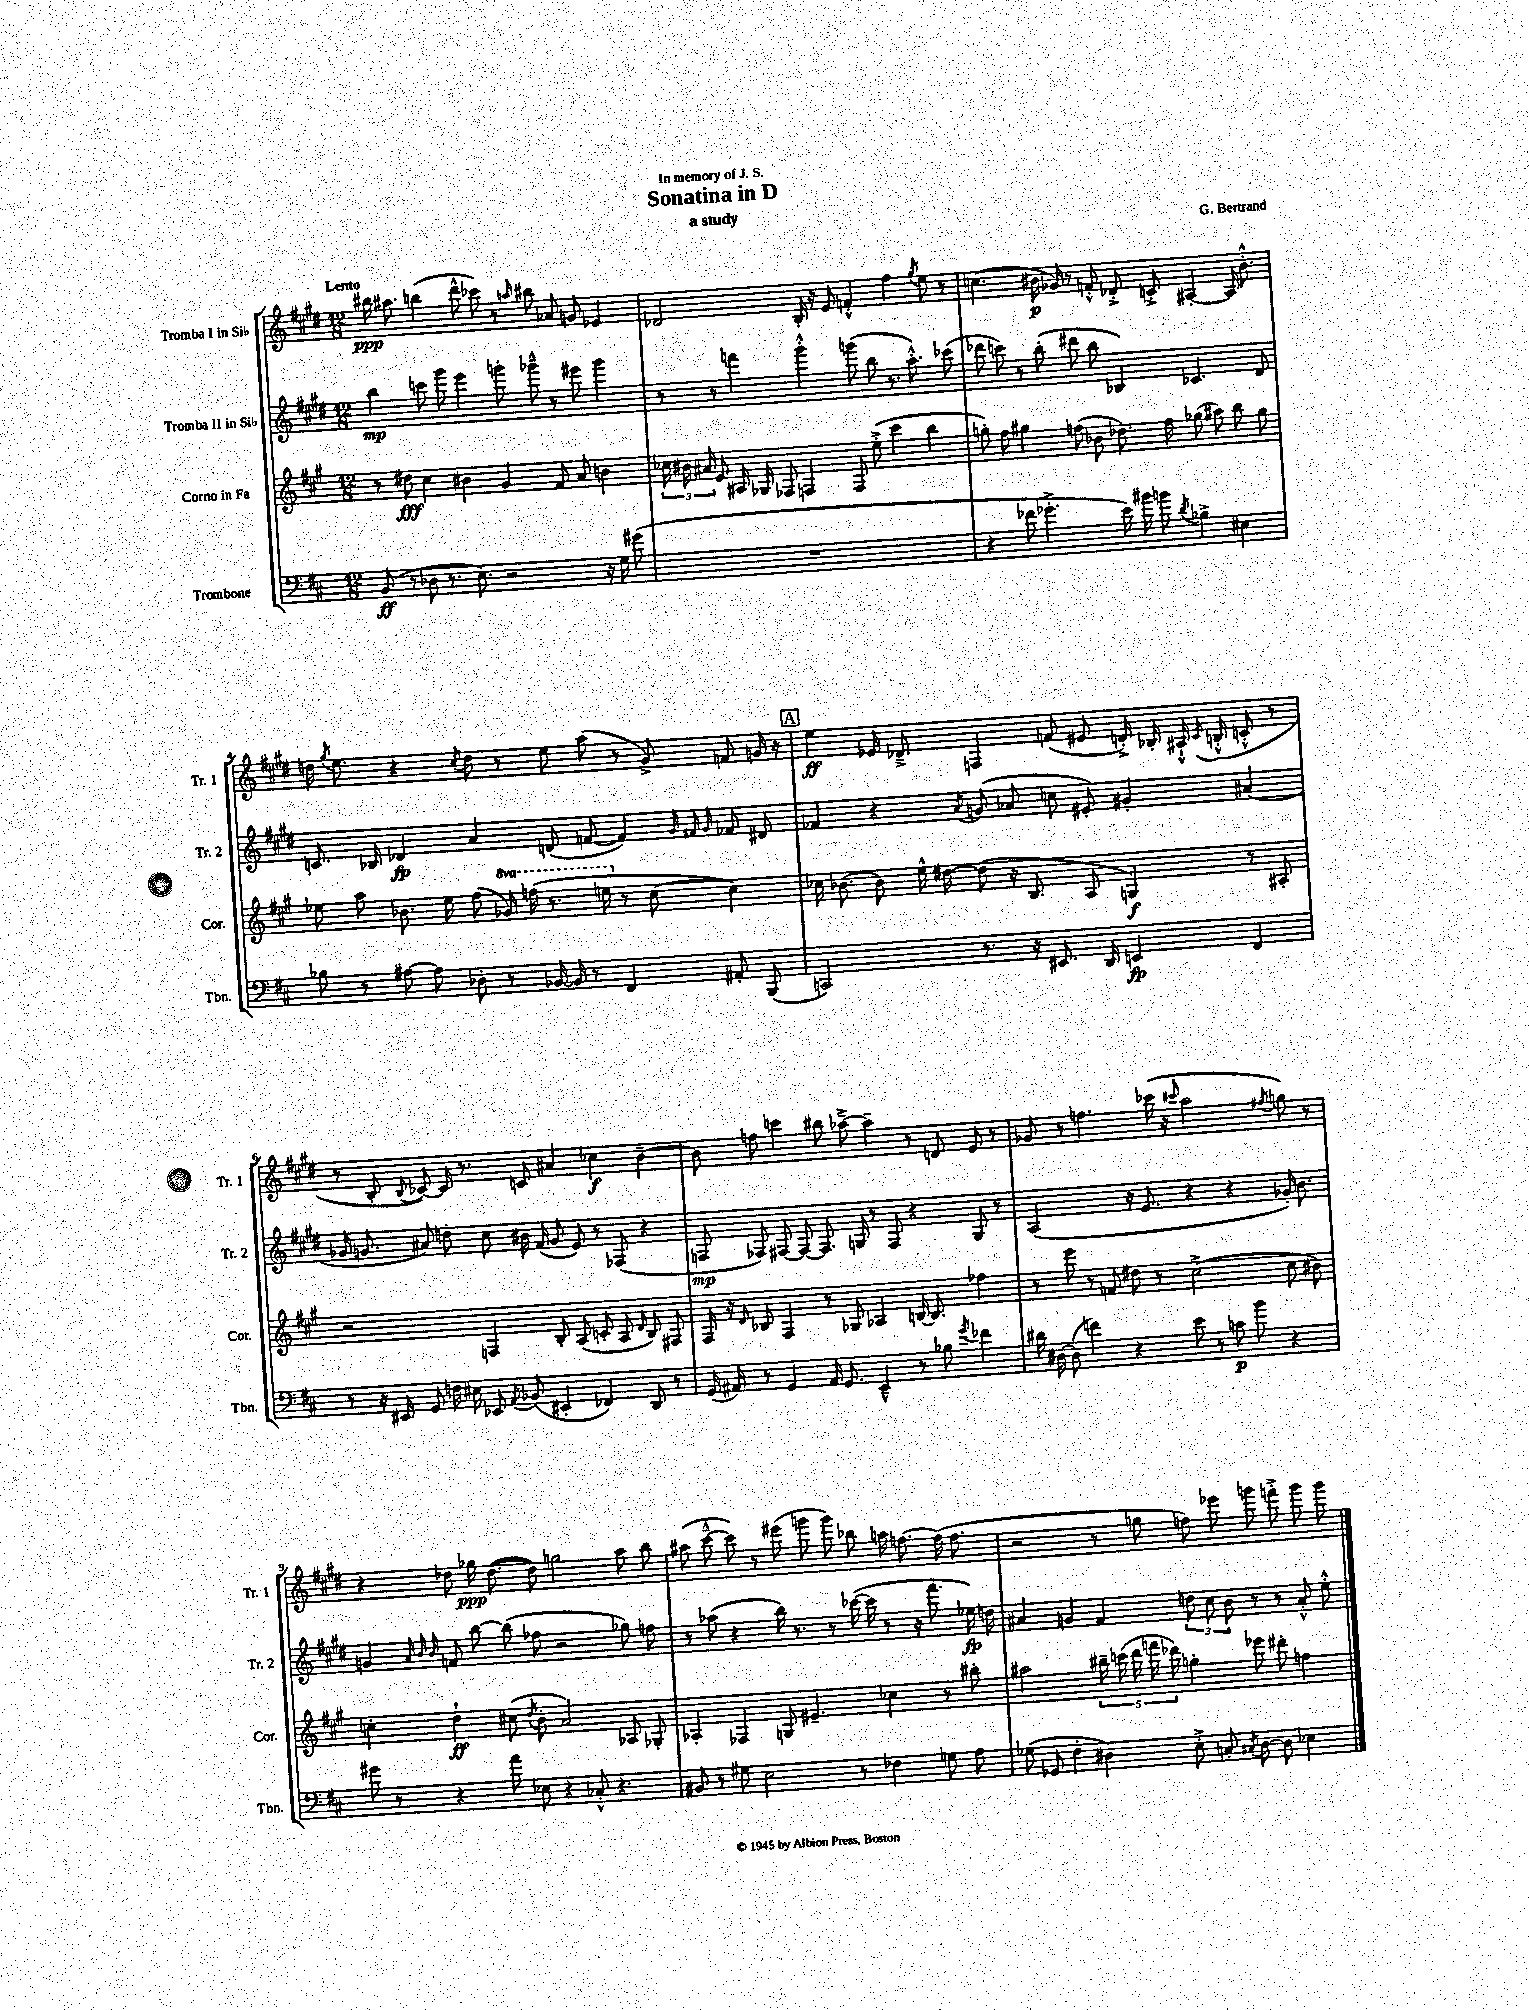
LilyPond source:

\header { title = "Sonatina in D" composer = "G. Bertrand" subtitle = "a study" dedication = "In memory of J. S." }
<<
\new StaffGroup <<
\new Staff = "s0" \with { instrumentName = "Tromba I in Sib" shortInstrumentName = "Tr. 1" } {
    \clef treble \key e \major \numericTimeSignature \time 12/8 \tempo "Lento"
    \autoBeamOff bis''16\ppp ais''8. b''4( dis'''8-^ ces'''8) r8 \grace { a''16 } bis''8 aes'8 g'8 ees'4 |
    des'2 b16-. r16 e'8 f'4-.-^ fis''4 \acciaccatura { gis''8 } e''8 r8 |
    c''4.( bis'16\p ges'16) r8 f'8-.-^ des'8-.-> c'8-.-> ais4~-. ais16 bis'8.-.-^ |
    d''16 \acciaccatura { gis''8 } e''8. r4 \acciaccatura { cis''8 } d''8 r8 e''8 a''8( r8 gis'8->) f'8 g'16 r16 |
    \mark \markup { \box "A" } e''4\ff ees'16 des'8.---> f4 f'8( eis'8 d'16-.->) bes16-. ais16-!-^ \acciaccatura { cis'8 } b16-.-^( c'8-.-^ r8 |
    r8 b8-. \appoggiatura { b8 } ces'8~) ces'16 r8. c'8 ais'4 ces''4\f b'4~-- |
    b'8 f''8 c'''4 bis''8 aes''8~---> aes''4-- r8 d'8 e'8 r8 |
    ges'8 r8 f''4. ces'''16( r16 \grace { cis'''16 } a''2 \acciaccatura { fis''8 } g''8) r8 |
    r4 des''8 ges''16\ppp des''8.~( des''8) g''2 a''8 b''8 |
    ais''8( cis'''8~---^ cis'''8) r8 eis'''8( g'''8 g'''8) bes''8 a''16 f''8.~ f''16( f''8. |
    r2 r8 g''8 f''8) ees'''8 g'''8 f'''8-.-> g'''8 g'''8 \bar "|." |
}
\new Staff = "s1" \with { instrumentName = "Tromba II in Sib" shortInstrumentName = "Tr. 2" } {
    \clef treble \key e \major \numericTimeSignature \time 12/8
    \autoBeamOff b''4\mp c'''8 gis'''8 e'''4 g'''8-. ges'''8---^ r8 eis'''8 ges'''4 |
    r8 r8 f'''4 gis'''4-.-^ g'''8( b''8 r8. a''8.-.-^) ces'''8( |
    des'''8 c'''8) r8 b''8-.( dis'''8 b''8 bes4) ces'4. dis'8 |
    c'8. bes16 des'4\fp a'4 d'8( f'8~ f'4) \grace { gis'32 fis'32 gis'32 } fes'8 dis'8 |
    \mark \markup { \box "A" } fes'4 r4 \acciaccatura { a'8 } g'8( aes'8 c''8 eis'8-.) gis'4-. ais'4( |
    ges'16 g'8. ais'8) d''8-. cis''8 bis'16 fis'16( g'8 e'8) r8 fes8( r4 |
    f8\mp fes8) fis8~ fis8~ fis8. g16 r8 fis8 r4 g8 r8 |
    a2( r16 e'8. r4 r4 ges'16-.) b'8. |
    g'4 \grace { a'32 b'32 b'32 } f'8 b''8~ b''8( fes''8 r2 ges''8) f''8 |
    r8 aes''8( r4 b''16) r8. r8 ces'''16~( ces'''16 r8 r16 fis'''8. ees''16\fp) d''16 |
    ais'4 g'4 fis'4 \tuplet 3/2 { d''8 cis''8 b'8 } r8 r8 ais'8-.-^ e''8-.-^ \bar "|." |
}
\new Staff = "s2" \with { instrumentName = "Corno in Fa" shortInstrumentName = "Cor." } {
    \clef treble \key a \major \numericTimeSignature \time 12/8 \set Staff.ottavationMarkups = #ottavation-simple-ordinals
    \autoBeamOff r8 dis''8\fff cis''4 bis'4 gis'4 fis'8 a'8 b'4 |
    \tuplet 3/2 { ces''16 bis'16 ais'16 } e'8 ais16 ges16 fes8 f4 f8 e''8-.->( cis'''4 b''4 |
    g''8-.) fis''8 gis''4 f''8( bes'8 des''8.) f''16 ges''8( ais''8) b''8 ges''8 |
    ees''8 a''8 bes'8. ees''16 fis''8( \ottava #1 ges''16) f'''16( r8. e'''!16 \ottava #0 r8 cis''8~ cis''4) |
    \mark \markup { \box "A" } ces''16 bes'8.~ bes'8 e''16-^ dis''16~ dis''8( r16 b8. a8 g4\f) r8 ais8-. |
    r2 f4 b8-. a8( c'8-. a8 \grace { d'16 } b8) fis8 |
    fis16 r16 \grace { d'16 } bes8 fis4 r8 ges8 aes4 b16~ b8. fes''4 |
    r8 e'''8 r8 f'8 dis''8 r8 cis''2->( cis''8 bis'8) |
    c''4-. d''4-!\ff cis''8( \acciaccatura { d''8 } b'8-. a'2) aes8 ges8-. |
    aes4-. fes4 g8 eis'4.-- ces''4 r8 bis''8-. |
    ais''2 \tuplet 5/4 { bis''16-- c'''16( d'''16 f'''16 des'''16) } g''4-. ees'''8 dis'''8-. f''4 \bar "|." |
}
\new Staff = "s3" \with { instrumentName = "Trombone" shortInstrumentName = "Tbn." } {
    \clef bass \key d \major \numericTimeSignature \time 12/8
    \autoBeamOff b,8\ff( r8 des8 r8. e8.) r2 r16 g16 gis'8( |
    R1. |
    r4 fes'8 ges'4.-.-> e'16) bis'16 b'8 \acciaccatura { d'8 } bes4-> eis4 |
    bes8 r8 ais8~ ais8 des8-. r8 bes,16~ bes,16 r8 fis,4 ais,8-. b,,8( |
    \mark \markup { \box "A" } c,2) r8. r16 eis,8. d,16 e,4\fp fis,4 |
    r8 r16 eis,16 g,8 f16 eis16 ees,8 \acciaccatura { a,8 } bes,8( eis,4-. fes,4) d,8 r8 |
    g,16( ais,16) r8 g,4 ais,16 g,8. e,4---^ r8 bes8 \acciaccatura { g'8 } fes'4 |
    dis'16 dis16~ dis8( f'4) r4 e'8 r8 c'8\p b'8 r4 |
    gis'8 r8 r4 a'8 ees8 r4 ces8-.-^ r4. |
    bis,8 r8 gis8 e2 r8 fes4 g8 a8 |
    ges8( ges,8 fis4-. dis4) e8-.-> c8-. \acciaccatura { cis8 } dis8~ dis8 ees4 \bar "|." |
}
>>
>>
